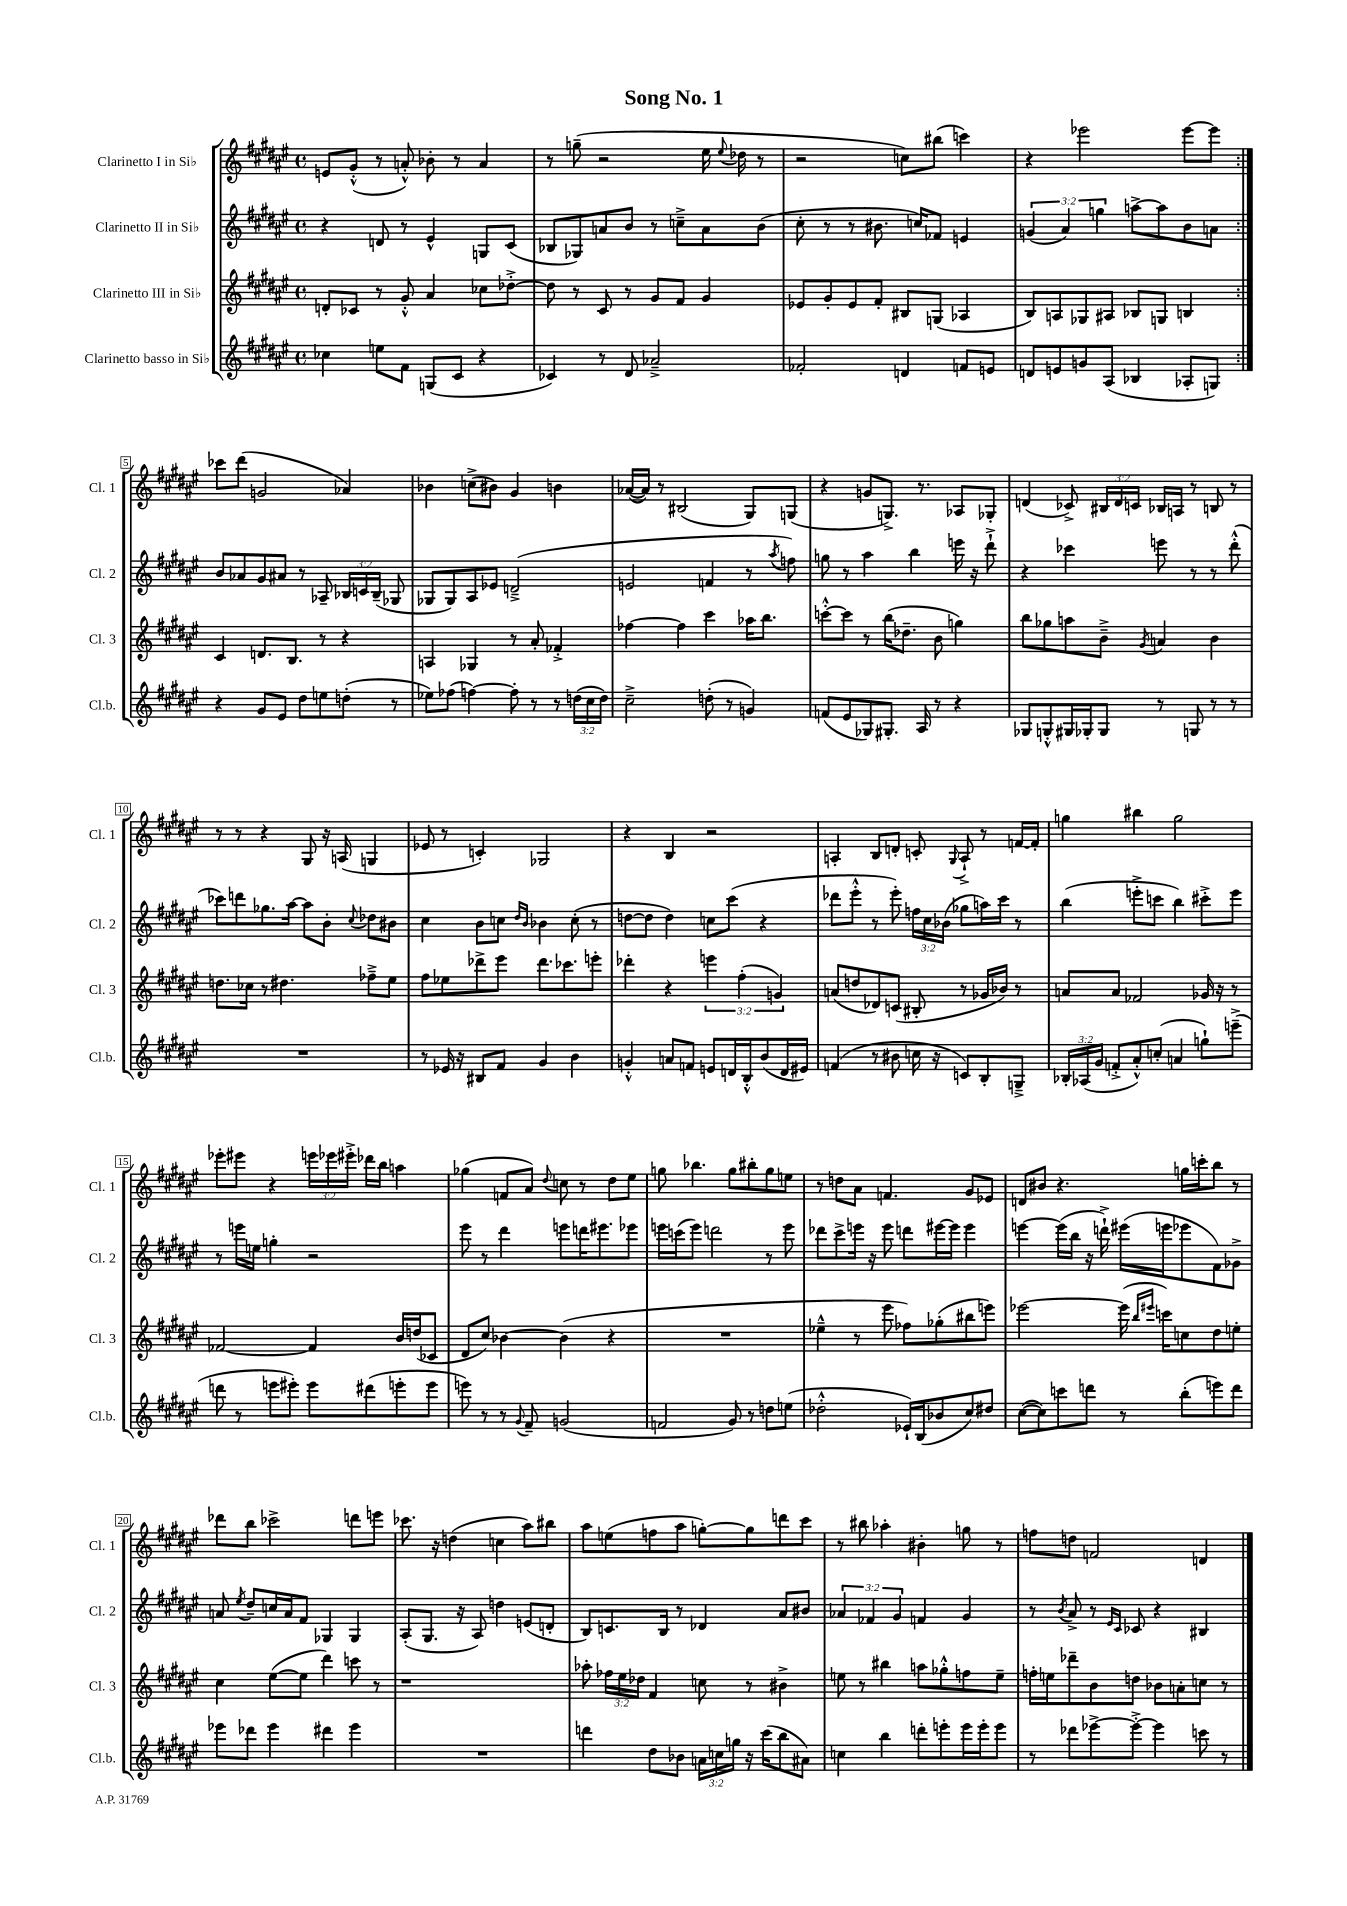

**kern	**kern	**kern	**kern
*part4	*part3	*part2	*part1
*staff4	*staff3	*staff2	*staff1
*I"Clarinetto basso in Si♭	*I"Clarinetto III in Si♭	*I"Clarinetto II in Si♭	*I"Clarinetto I in Si♭
*I'Cl.b.	*I'Cl. 3	*I'Cl. 2	*I'Cl. 1
*clefG2	*clefG2	*clefG2	*clefG2
*k[f#c#g#d#a#e#]	*k[f#c#g#d#a#e#]	*k[f#c#g#d#a#e#]	*k[f#c#g#d#a#e#]
*M4/4	*M4/4	*M4/4	*M4/4
*met(c)	*met(c)	*met(c)	*met(c)
=1	=1	=1	=1
4cc-X\	8dn'/L	4r	8en/L
.	8c-X/J	.	(8g#'^^/J
8een\L	8r	8dn/	8r
8f#\J	8g#'^^/	8r	8an'^^/)
(8Gn/L	4a#/	4e#^^/	8b-X'\
8c#/J	.	.	8r
4r	8cc-X\L	8Gn/L	4a/
.	[8dd-X'^\J	(8c#/J	.
=2	=2	=2	=2
4c-X/)	8dd-\]	8B-X/L	8r
.	8r	8G-X/)	(8ggn~\
8r	8c#/	8an/	2r
8d#/	8r	8b/J	.
2a-X~^/	8g#/L	8r	.
.	8f#/J	8ccn~^\L	.
.	4g#/	8a\	16ee#\
.	.	.	8qqee#/
.	.	.	16dd-X\
.	.	(8b\J	8r
=3	=3	=3	=3
2f-X'/	8e-X/L	8cc#'\	2r
.	8g#'/	8r	.
.	8e-/	8r	.
.	8f#'/J	8.b#X\	.
4dn/	8B#X/L	.	8ccn\L)
.	.	16ccn/KL)	.
.	(8Gn/J	8f-X/J	(8bb#X\J
8fn/L	4A-X/	4en/	4cccn\)
8en/J	.	.	.
=4	=4	=4	=4
8dn/L	8B/L)	(6gn/	4r
8en/	8An/	.	.
.	.	6a#/)	.
8gn/	8G-X/	.	2eee-X\
.	.	6ggn\	.
(8A#/J	8A#X/J	.	.
4B-X/	8B-X/L	[8aan^\L	.
.	8Gn/J	8aa\]	.
8A-X'/L	4Bn/	8b\	[8eee-\L
8Gn/J)	.	8an\J	8eee-\J]
!!LO:LB:g=z
=5:|!	=5:|!	=5:|!	=5:|!
4r	4c#/	8b/L	8ccc-X\L
.	.	8a-X/	(8ddd#\J
8g#/L	8.dn/L	8g#/	2gn/
8e#/J	.	8a#X/J	.
.	8.B/J	.	.
8dd#\L	.	8r	.
8een\	8r	8A-X~/	.
(8ddn'\J	4r	24B-X/LL	4a-X/)
.	.	24cn/	.
.	.	(24B-~/JJ	.
8r	.	8G-X/	.
=6	=6	=6	=6
8ee-X\L)	4An/	8G-X/L	4b-X\
(8ff-X\J	.	8G-/)	.
[4ffn\)	4G-X/	8A#/	(8ccn^\L
.	.	8e-X/J	8b#X\J)
8ff'\]	8r	(2dn~^/	4g#/
8r	8a#'/	.	.
8r	4f-X'^/	.	4bn\
(24ddn\LL	.	.	.
24cc#\	.	.	.
24dd\JJ)	.	.	.
=7	=7	=7	=7
2cc#~^\	[4ff-X\	2en/	([16a-X/LL
.	.	.	16a-/JJ])
.	.	.	8r
.	4ff-\]	.	(2B#X/
(8ddn'\	4ccc#\	4fn/	.
8r	.	.	.
4gn/)	16aa-X\KL	8r	8G#/L)
.	8.bb\J	.	.
.	.	8qaa#/	.
.	.	8ffn\)	(8Gn/J
=8	=8	=8	=8
(8fn/L	[8cccn'^^\L	8ggn\	4r
8e#/	8ccc\J]	8r	.
8G-X/)	8r	4aa#\	8gn/L
8.G#X'/J	(16bb\KL	.	8.Gn^/J)
.	8.dd-X~\J	.	.
.	.	4bb\	.
16A#/	.	.	8.r
8r	8b\	.	.
4r	4ggn\)	16eeen\	8A-X/L
.	.	16r	.
.	.	8ddd#`^\	8G-X'/J
=9	=9	=9	=9
8G-X/L	8bb\L	4r	(4dn/
8Gn'^^/	8gg-X\	.	.
16G#X/L	8aan\	4ccc-X\	8c-X^/)
16G-X'/J	.	.	.
8G-/J	8b~^\J	.	24B#X/LL
.	.	.	24d/
.	.	.	24cn/JJ
.	8qg#/	.	.
8r	4an/	8eeen\	16B-X/LL
.	.	.	16An/JJ
8Gn/	.	8r	8r
8r	4b\	8r	8Bn/
8r	.	(8ddd#'^^\	8r
!!LO:LB:g=z
=10	=10	=10	=10
1r	8.ddn\L	8ccc-X\L)	8r
.	.	8dddn\	8r
.	16cc-X\Jk	.	.
.	8r	8.gg-X\	4r
.	4.dd#X\	.	.
.	.	[16aa#\Jk	.
.	.	8aa#\L]	8G#/
.	.	8b'\J	16r
.	.	.	(16An/
.	.	8qqcc#/	.
.	8ff-X~^\L	8dd-X\L	4Gn/
.	8ee#\J	8b#X\J	.
=11	=11	=11	=11
8r	8ff#\L	4cc#\	8e-X/
16e-X/	8ee-X\	.	8r
16r	.	.	.
8B#X/L	8ddd-X^\	8b\L	4cn'/)
8f#/J	8eee#\J	8ccn\J	.
.	.	16qqdd#/LL	.
.	.	16qqb/JJ	.
4g#/	8.ddd-\L	4b-X\	2G-X/
.	8.ccc-X\	.	.
4b\	.	(8cc'\	.
.	8eeen'\J	8r	.
=12	=12	=12	=12
4gn'^^/	4ddd-X'\	[8ddn\L	4r
.	.	8dd\J]	.
8an/L	4r	4dd\)	4B/
8fn/J	.	.	.
8en/L	6eeen\	8ccn\L	2r
16dn/L	.	(8ccc#\J	.
.	(6ff#'\	.	.
16B'^^/J	.	.	.
(8b/	.	4r	.
.	6gn/)	.	.
16d/L	.	.	.
16e#X/JJ)	.	.	.
=13	=13	=13	=13
(4fn/	(8an/L	8ddd-X\L	4An'/
.	8ddn/	8eee#'^^\J	.
8r	8d-X/)	8r	8B/L
8b#X\	(8cn/J	8eee#'\)	8dn'/J
16ccn\	8B#X'/	24ffn\LL	8cn'/
.	.	24cc#\	.
16r	.	.	.
.	.	(24b-X\JJ	.
.	.	.	8qqG#/
8cn/L)	8r	8gg-X\L	8A`^/
8B'/	16g-X/LL	16aan\L)	8r
.	16b-X/JJ)	16ccc#\JJ	.
8Gn~^/J	8r	8r	[16fn/LL
.	.	.	16f'/JJ]
=14	=14	=14	=14
24B-X'/LL	8an/L	(4bb\	4ggn\
(24A-X/	.	.	.
24g#/JJ	.	.	.
8fn'^/L	8a/J	.	.
8a#'^^/)	2f-X/	8eeen'^\L	4bb#X\
(8ccn'/J	.	8cccn\J	.
4an/	.	4bb\)	2gg\
8ggn`\L)	16g-X/	8ccc#X'^\L	.
.	16r	.	.
(8eeen~^\J	8r	8eee\J	.
!!LO:LB:g=z
=15	=15	=15	=15
8dddn\	[2f-X/	8r	8eee-X'\L
8r	.	16eeen\LL	8eee#X\J
.	.	16een\JJ	.
8eeen\L	.	4ggn'\	4r
8eee#X'\J)	.	.	.
8eee#\L	4f-/]	2r	24eeen\LL
.	.	.	24eee-X\
.	.	.	24eee#X'^\JJ
(8ddd#X\	.	.	16ddd-X\LL
.	.	.	16bb\JJ
8eeen'\	16b/LL	.	4aan\
.	(16ddn/J	.	.
8eee\J	8c-X/J	.	.
=16	=16	=16	=16
8eeen\)	8d#/L	8eee#\	(4gg-X\
8r	8cc#/J)	8r	.
8r	[4b-X\	4ddd#\	8fn/L
8qqg#/	.	.	.
8f#~/	.	.	8a#/J)
.	.	.	8qqdd#/
(2gn/	(4b-\]	8eeen\L	8ccn\
.	.	16dddn\K	8r
.	.	8.eee#X\	.
.	4r	.	8dd#\L
.	.	8eee-X\J	8ee#\J
=17	=17	=17	=17
2fn/	1r	16eeen\LL	8ggn\
.	.	(16cccn\J	.
.	.	8eee\J)	4.bb-X\
.	.	2dddn\	.
8g#/)	.	.	8gg\L
8r	.	.	8bb#X'\
8ddn\L	.	8r	8gg\
(8een\J	.	8eee\	8een\J
=18	=18	=18	=18
2dd-X'^^\	4ee-X~^^\	8ddd-X\L	8r
.	.	8ccc#^\	8ddn\L
.	8r	16eeen\Jk	8a#\J
.	.	16r	.
.	8eee#\	8eee\	4.fn/
16e-X`/LL)	8ff-X\L)	8dddn\L	.
(16B/J	.	.	.
8b-X/	(8gg-X'\	[16eee#X\L	.
.	.	16eee#\JJ]	.
8cc#/)	8bb#X\	4eee#\	8g#/L
8dd#X/J	8eeen\J)	.	8e-X/J
=19	=19	=19	=19
([8cc#\L	[2eee-X\	[4eeen\	8dn/L
8cc#\])	.	.	8b#X/J
8cccn\	.	(16eee\LL]	4.r
.	.	16bb\JJ	.
8dddn\J	.	16r	.
.	.	16dddn`^\)	.
8r	(16eee-\]	(16eee#X\LL	.
.	16qqbb/LL	.	.
.	16qqeee#X/JJ	.	.
.	16cccn\KL)	16eeen\J	.
(8bb'\L	8ccn\	8eee-X\	16ggn\LL
.	.	.	16cccn'\J
8eeen\)	8dd#\	8f#\)	8bb\J
8ddd\J	8een'\J	8g-X^\J	8r
!!LO:LB:g=z
=20	=20	=20	=20
8eee-X\L	4cc#\	8an/	8ddd-X\L
.	.	8qee#/	.
8ddd-X\J	.	8dd#~/L	8bb\J
4eee-\	([8ee#\L	16ccn/L	2ccc-X^\
.	.	16a/J	.
.	8ee#\J]	8f#/J	.
4ddd#X\	4ddd#\)	4G-X/	.
4eee-\	8cccn\	4G-/	8dddn\L
.	8r	.	8eeen\J
=21	=21	=21	=21
1r	1r	(8A#'/L	8.ccc-X\
.	.	8.G#/J	.
.	.	.	16r
.	.	.	(4ddn\
.	.	16r	.
.	.	8A#/)	.
.	.	4ddn\	4ccn\
.	.	(8en/L	8aa#\L)
.	.	8dn'/J	8bb#X\J
=22	=22	=22	=22
4dddn\	8aa-X'\	8B/L)	8aa#\L
.	24ff-X\LL	8.cn/	(8een\
.	24ee#\	.	.
.	24dd-X\JJ	.	.
8dd#\L	4f#/	.	8ffn\
.	.	16B/Jk	.
8b-X\J	.	8r	8aa#\J
24an\LL	8ccn\	4d-X/	[8ggn'\L)
24ccn\	.	.	.
24ggn\JJ	.	.	.
16r	8r	.	8gg\]
(16ccc#\KL	.	.	.
8bb\	4b#X^\	8a#/L	8dddn\
8a#X\J)	.	8b#X/J	8ccc#\J
=23	=23	=23	=23
4ccn\	8een\	6a-X/	8r
.	8r	.	8bb#X\
.	.	6f-X/	.
4bb\	4bb#X\	.	4aa-X'\
.	.	6g#/	.
8dddn'\L	8aan\L	4fn/	4b#X'\
8eeen'\	8gg-X'^^\	.	.
16eee\L	8ffn\	4g#/	8ggn\
16eee'\J	.	.	.
8eee\J	8ee~\J	.	8r
=24	=24	=24	=24
8r	16ffn'\LL	8r	8ffn\L
.	16een\J	.	.
.	.	8qb/	.
8ddd-X\L	8ddd-X~\	8a#^/	8ddn\J
[8eee-X^\	8b\	8r	2fn/
.	.	16qqe#/LL	.
.	.	16qqc#/JJ	.
8eee-'^\J_	8ddn\J	8c-X/	.
4eee-\]	8b-X\L	4r	.
.	8an'\	.	.
8cccn\	8ccn\J	4B#X/	4dn/
8r	8r	.	.
==	==	==	==
*-	*-	*-	*-
